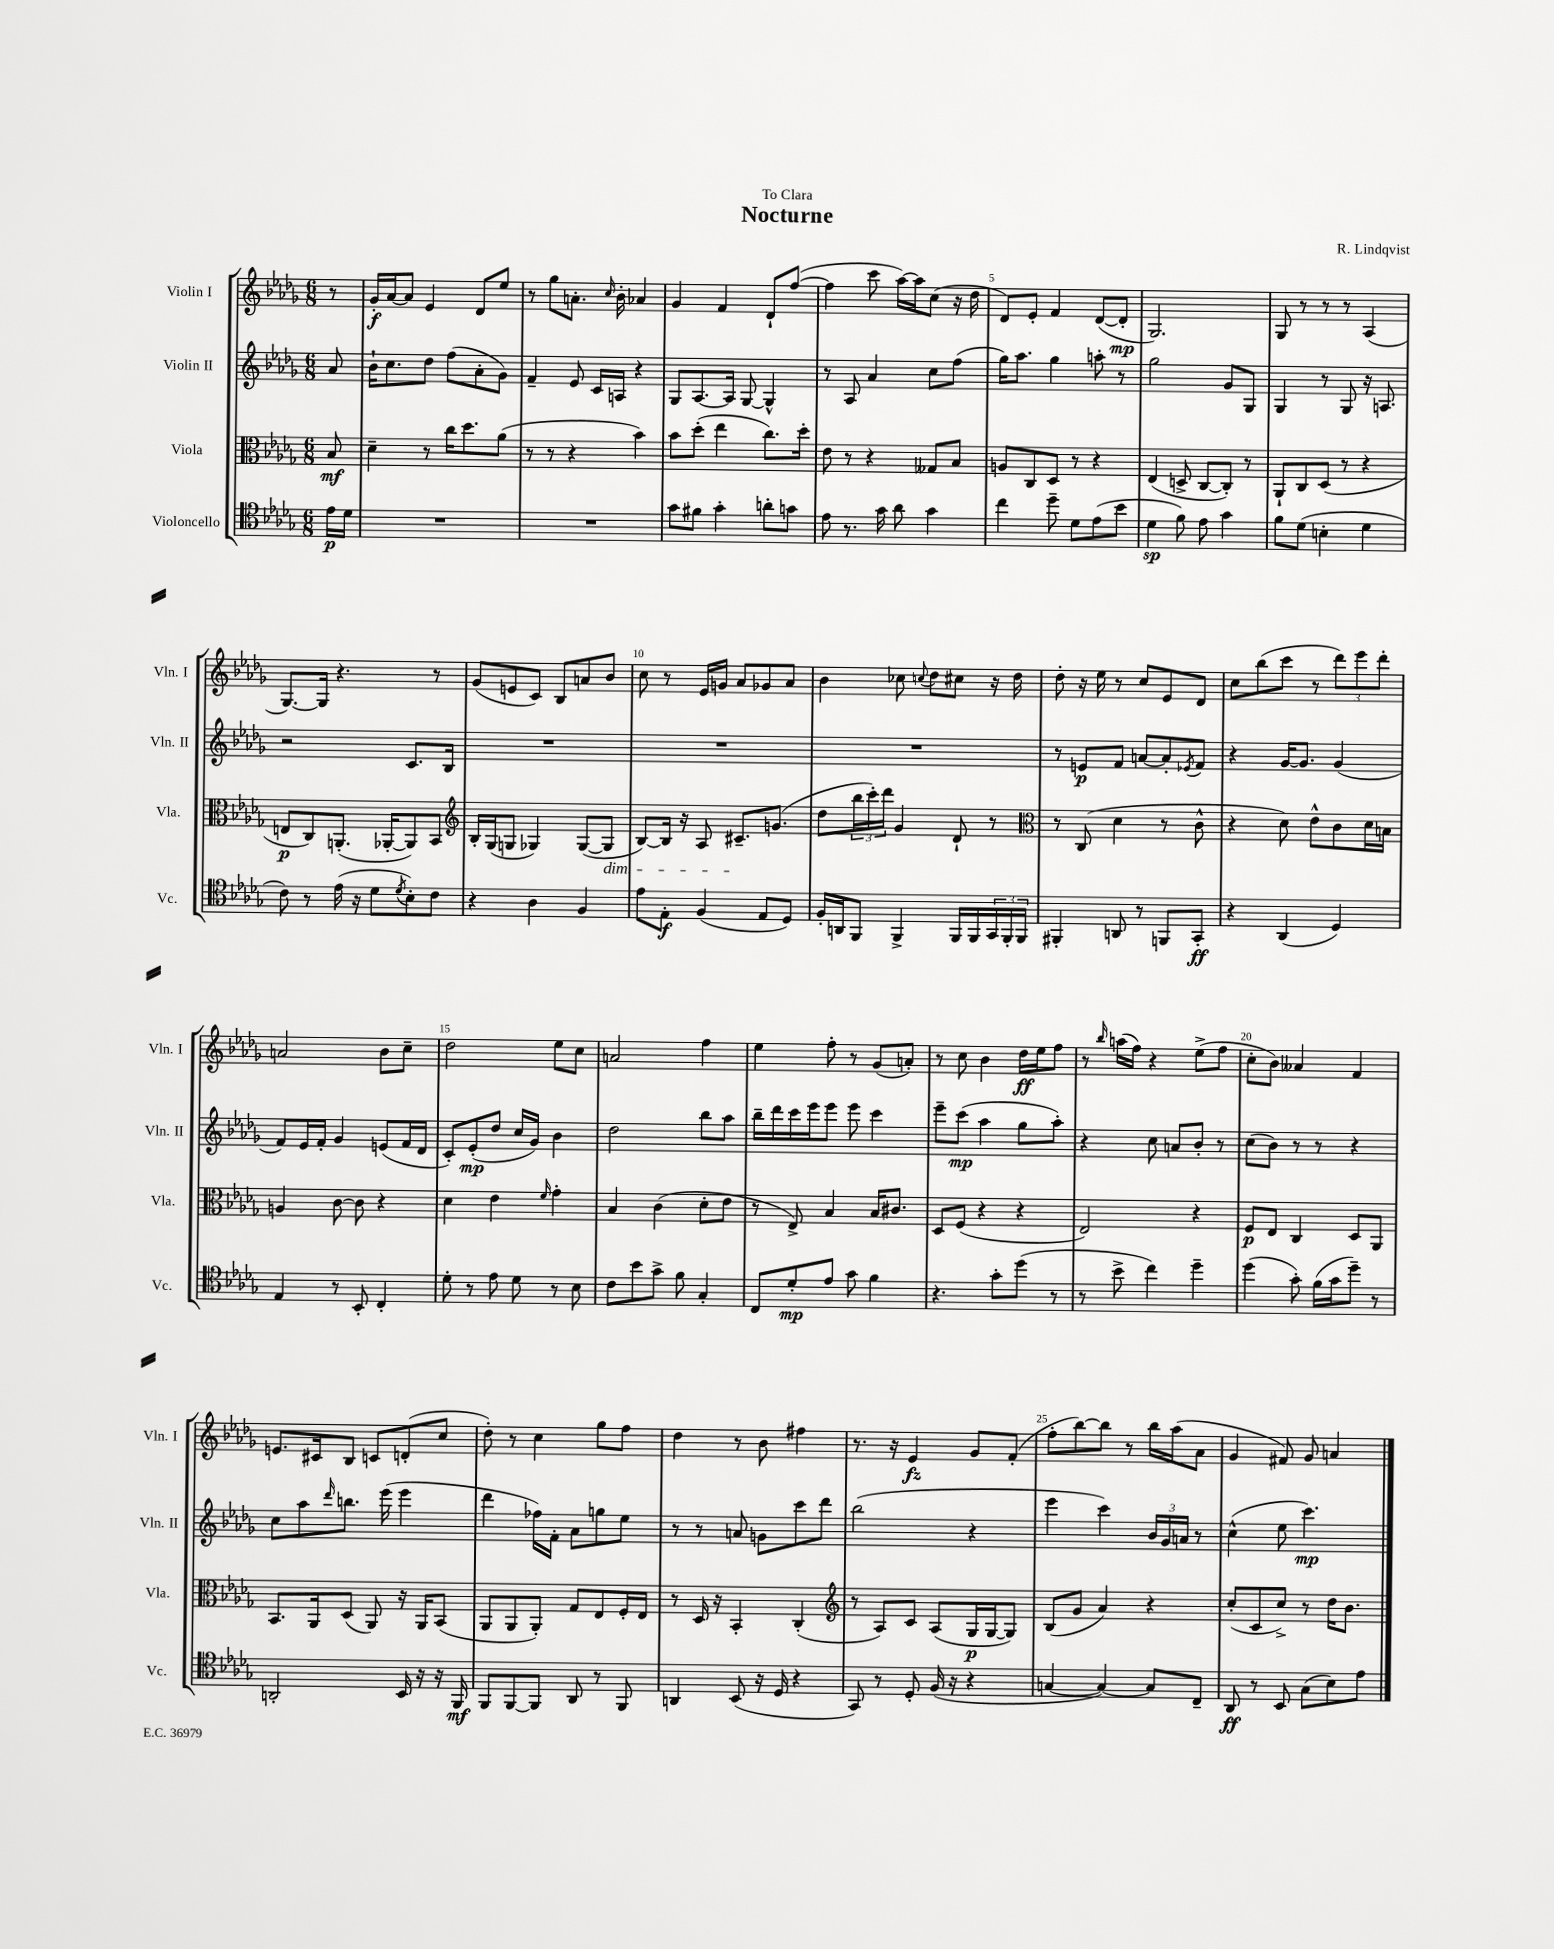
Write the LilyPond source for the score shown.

\header { title = "Nocturne" composer = "R. Lindqvist" dedication = "To Clara" }
<<
\new StaffGroup <<
\new Staff = "s0" \with { instrumentName = "Violin I" shortInstrumentName = "Vln. I" } {
    \clef treble \key des \major \numericTimeSignature \time 6/8 \partial 8
    r8 |
    ges'16-.\f aes'16~ aes'8 ees'4 des'8 ees''8 |
    r8 ges''8 a'8.-. \grace { c''16 } bes'16-. aes'4 |
    ges'4 f'4 des'8-! f''8~( |
    f''4 c'''8 aes''16~) aes''16 c''8( r16 des''16 |
    des'8) ees'8-. f'4 des'8~( des'8-.\mp |
    ges2.) |
    ges8 r8 r8 r8 aes4( |
    ges8.~) ges16 r4. r8 |
    ges'8( e'8 c'8) bes8 a'8 bes'8 |
    c''8 r8 ees'16 g'16 aes'8 ges'8 aes'8 |
    bes'4 ces''8 \appoggiatura { c''8 } des''8 cis''8 r16 des''16 |
    des''8-. r16 ees''16 r8 c''8 ees'8 des'8 |
    c''8 bes''8( c'''8 r8 \tuplet 3/2 { des'''8) ees'''8 des'''8-. } |
    a'2 bes'8 c''8-- |
    des''2 ees''8 c''8 |
    a'2 f''4 |
    ees''4 f''8-. r8 ges'8( a'8-.) |
    r8 c''8 bes'4 des''16\ff ees''16 f''8 |
    r8 \grace { bes''16 } a''16( f''16) r4 ees''8->( f''8 |
    c''8-. bes'8) aeses'4 f'4 |
    e'8. cis'16 bes8 c'8 d'8-.( c''8 |
    des''8-.) r8 c''4 ges''8 f''8 |
    des''4 r8 bes'8 fis''4 |
    r8. r16 ees'4\fz ges'8 f'8-.( |
    f''8-. bes''8~) bes''8 r8 bes''16 aes''16( aes'8 |
    ges'4 fis'8) ges'8 a'4 \bar "|." |
}
\new Staff = "s1" \with { instrumentName = "Violin II" shortInstrumentName = "Vln. II" } {
    \clef treble \key des \major \numericTimeSignature \time 6/8 \partial 8
    aes'8 |
    bes'16-! c''8. des''8 f''8( aes'8-. ges'8) |
    f'4-- ees'8 c'16 a16 r4 |
    ges8 aes8.~ aes16 ges8~ ges4-^ |
    r8 aes8 aes'4 c''8 f''8( |
    ges''16) aes''8. ges''4 a''8-. r8 |
    ges''2 ges'8 ges8 |
    ges4 r8 ges8 r16 a8. |
    r2 c'8. bes16 |
    R2. |
    R2. |
    R2. |
    r8 e'8\p f'8 a'8~ a'8-. \acciaccatura { ees'8 } f'8 |
    r4 ges'16~ ges'8. ges'4( |
    f'8) ees'16 f'16-. ges'4 e'8( f'16 des'16 |
    c'8-.) ees'8-.\mp( des''8 c''16 ges'16) bes'4 |
    des''2 bes''8 aes''8 |
    bes''16-- des'''16 c'''16 ees'''16 ees'''8 ees'''8 c'''4 |
    ees'''8-- c'''8\mp( aes''4 ges''8 aes''8-.) |
    r4 c''8 a'8 bes'8-. r8 |
    c''8( bes'8) r8 r8 r4 |
    c''8 aes''8 \grace { des'''16 } b''8. ees'''16( ees'''4 |
    des'''4 fes''16) f'16-. aes'8 g''8 ees''8 |
    r8 r8 a'8 g'8 c'''8 des'''8 |
    bes''2( r4 |
    ees'''4 c'''4) \tuplet 3/2 { bes'16 ges'16 a'16 } r8 |
    c''4-^( ees''8 c'''4.\mp) \bar "|." |
}
\new Staff = "s2" \with { instrumentName = "Viola" shortInstrumentName = "Vla." } {
    \clef alto \key des \major \numericTimeSignature \time 6/8 \partial 8
    bes8\mf |
    des'4-- r8 c''16 des''8. aes'8( |
    r8 r8 r4 bes'4) |
    bes'8 des''8-.( ees''4 c''8.) des''16-. |
    ees'8 r8 r4 geses8 bes8 |
    a8 c8 des8 r8 r4 |
    ees4( d8-> c8~ c8-.) r8 |
    aes,8-! c8 des8( r8 r4 |
    e8\p c8) a,8.-.( aes,16~-. aes,8) bes,8 |
    \clef treble bes16-. ges16( g8 ges4) ges8~( ges8\dim |
    bes8~) bes16 r16 aes8 cis'8.--\! g'8.( |
    des''8 \tuplet 3/2 { bes''16 c'''16-.) des'''16 } ges'4 des'8-! r8 |
    \clef alto r8 c8( des'4 r8 c'8-^ |
    r4 des'8) ees'8-^ c'8 des'16 b16 |
    a4 c'8~ c'8 r4 |
    des'4 ees'4 \grace { f'16 } ges'4-. |
    bes4 c'4( des'8-. ees'8 |
    r8 ees8->) bes4 bes16 cis'8. |
    des8 f8( r4 r4 |
    ees2) r4 |
    f8\p ees8 c4 des8 aes,8 |
    bes,8. aes,16 des8( aes,8) r16 aes,16 bes,8( |
    aes,8 aes,8 aes,8-.) ges8 ees8 f16-. ees16 |
    r8 des16 r16 bes,4-. c4-.( |
    \clef treble r8 aes8) c'8 aes8( ges16\p ges16~ ges8) |
    bes8( ges'8 aes'4) r4 |
    c''8-.( c'8 c''8->) r8 des''16 bes'8. \bar "|." |
}
\new Staff = "s3" \with { instrumentName = "Violoncello" shortInstrumentName = "Vc." } {
    \clef tenor \key des \major \numericTimeSignature \time 6/8 \partial 8
    ees'16\p des'16 |
    R2. |
    R2. |
    ges'8 fis'8 ges'4-. a'8-. g'8 |
    ees'8 r8. ges'16 aes'8 ges'4 |
    c''4 des''8-- des'8 ees'8( bes'8 |
    des'4\sp f'8) ees'8 ges'4 |
    f'8 des'8( b4-. des'4 |
    c'8) r8 ees'16( r16 des'8 \acciaccatura { des'8 } bes8-.) c'8 |
    r4 aes4 f4 |
    ees'8 ees8-.\f f4( ees8 des8) |
    f16-. a,16 f,8 f,4-> f,16 f,16 \tuplet 3/2 { ges,16 f,16-. f,16 } |
    fis,4-. a,8 r8 f,8 ges,8-.\ff |
    r4 aes,4( des4) |
    ees4 r8 bes,8-. c4-. |
    des'8-. r8 ees'8 des'8 r8 bes8 |
    c'8 bes'8 ges'8-> f'8 ges4-. |
    c8 des'8-.\mp ees'8 ges'8 f'4 |
    r4. ges'8-. des''8( r8 |
    r8 bes'8-> c''4) des''4-- |
    des''4( ges'8-.) f'16( ges'16 des''8--) r8 |
    a,2-. bes,16 r16 r16 f,16\mf |
    f,8 f,8~ f,8 aes,8 r8 f,8 |
    a,4 bes,8( r16 des16 r4 |
    ges,8) r8 des8-. f16( r16 r4 |
    g4~ g4~) g8 c8-- |
    aes,8\ff r8 bes,8 ges8( bes8) ees'8 \bar "|." |
}
>>
>>
\layout { \context { \Score \override BarNumber.break-visibility = ##(#f #t #t) barNumberVisibility = #(every-nth-bar-number-visible 5) } }
